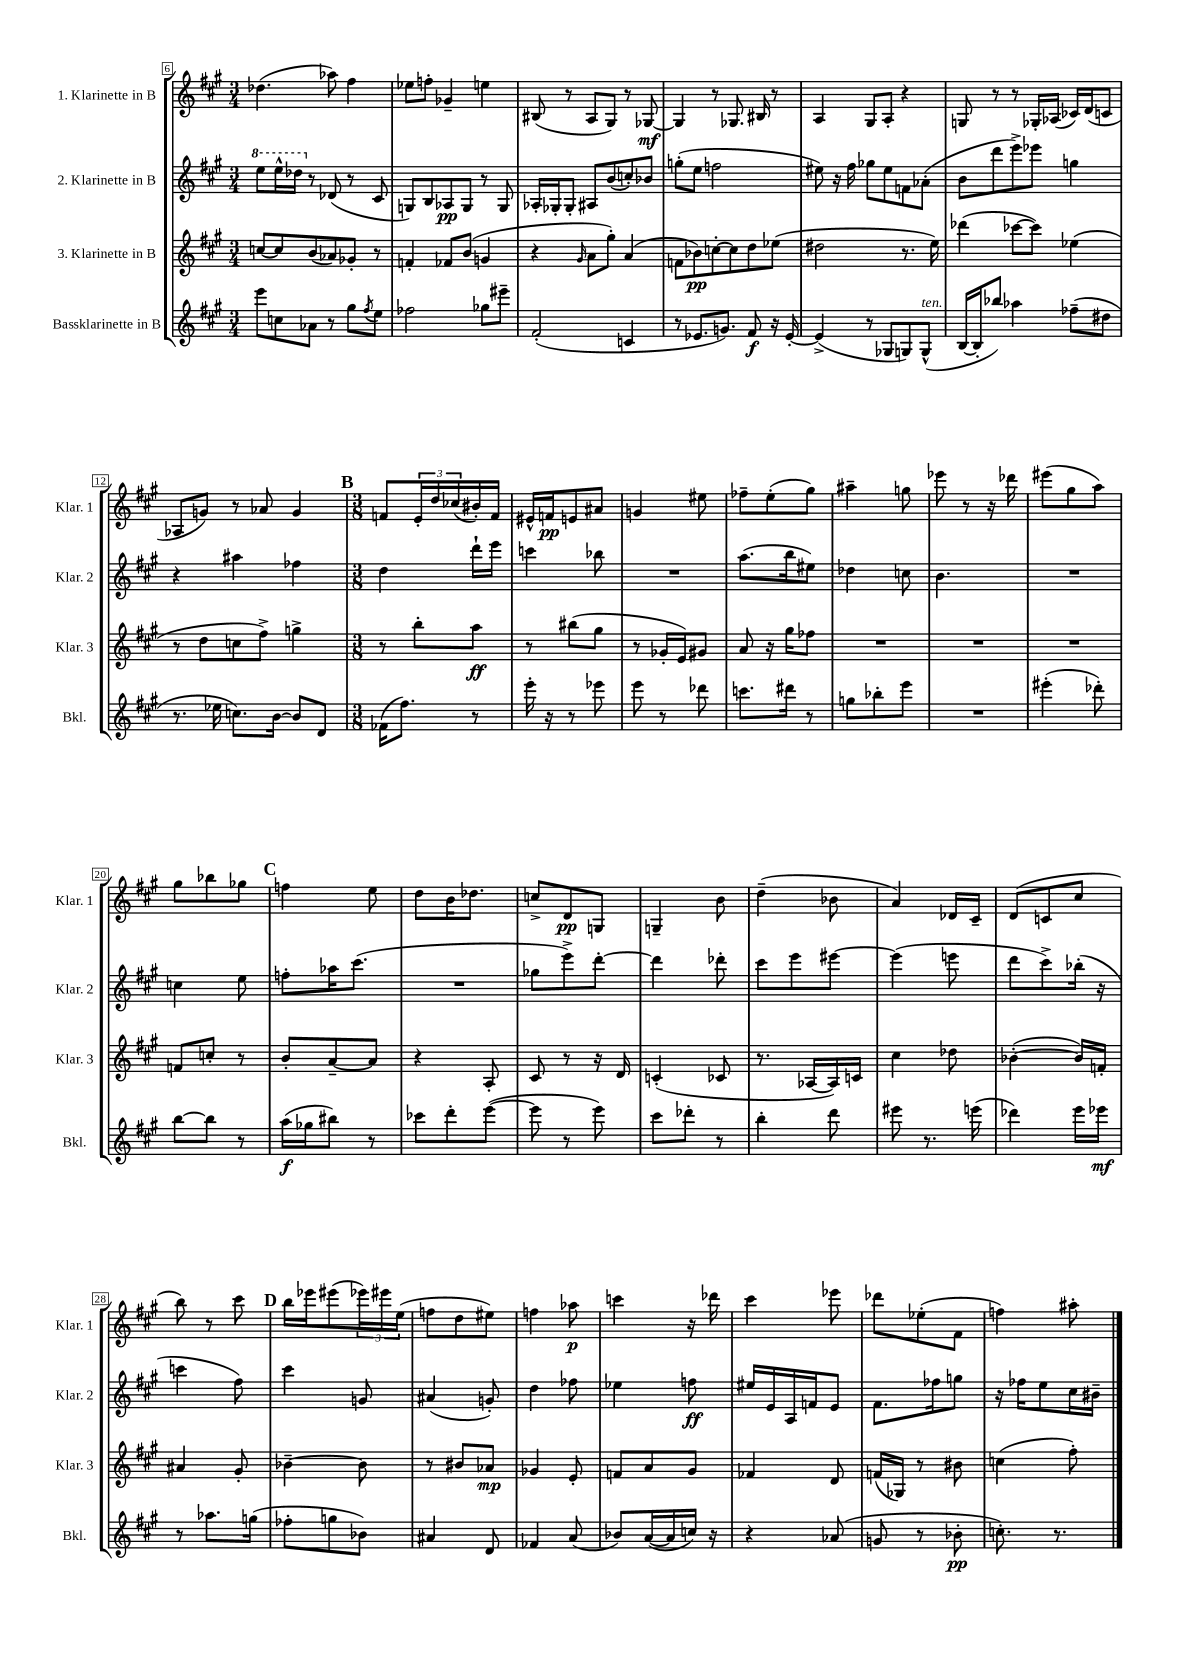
<<
\new StaffGroup <<
\new Staff = "s0" \with { instrumentName = "1. Klarinette in B" shortInstrumentName = "Klar. 1" } {
    \clef treble \key a \major \numericTimeSignature \time 3/4
    des''4.( aes''8) fis''4 |
    ees''8 f''8-. ges'4-- e''4 |
    bis8( r8 a8 gis8) r8 ges8~\mf |
    ges4 r8 ges8. bis16 r8 |
    a4 gis8 a8-. r4 |
    g8 r8 r8 ges16-. aes16( ces'16) d'16( c'8 |
    aes8 g'8) r8 aes'8 g'4 |
    \mark \markup { \bold "B" } \numericTimeSignature \time 3/8 f'8 \tuplet 3/2 { e'16-. d''16 ces''16( } bis'16-.) f'16 |
    eis'16-^ f'16\pp e'8 ais'8 |
    g'4 eis''8 |
    fes''8-- e''8-.( gis''8) |
    ais''4-- g''8 |
    ees'''8 r8 r16 des'''16 |
    eis'''8( gis''8 a''8) |
    gis''8 bes''8 ges''8 |
    \mark \markup { \bold "C" } f''4 e''8 |
    d''8 b'16 des''8. |
    c''8-> d'8\pp g8 |
    g4-- b'8 |
    d''4--( bes'8 |
    a'4) des'16 cis'16-- |
    d'8( c'8 cis''8 |
    b''8) r8 cis'''8 |
    \mark \markup { \bold "D" } b''16 ees'''16 eis'''8( \tuplet 3/2 { ees'''16) eis'''16 e''16( } |
    f''8 d''8 eis''8) |
    f''4 aes''8\p |
    c'''4 r16 des'''16 |
    cis'''4 ees'''8 |
    des'''8 ees''8-.( fis'8 |
    f''4) ais''8-. \bar "|." |
}
\new Staff = "s1" \with { instrumentName = "2. Klarinette in B" shortInstrumentName = "Klar. 2" } {
    \clef treble \key a \major \numericTimeSignature \time 3/4
    \ottava #1 e'''8 e'''16-^ des'''16 \ottava #0 r8 des'8( r8 cis'8 |
    g8) b8 aes8\pp g8 r8 g8 |
    aes16-. ges16-. ges8-. ais8 b'8( c''8-.) bes'8 |
    g''8-.( e''8 f''2 |
    eis''8) r16 fis''16 ges''8 eis''8 f'8 aes'8-.( |
    b'8 d'''8 e'''8->) ees'''8 g''4 |
    r4 ais''4 fes''4 |
    \mark \markup { \bold "B" } \numericTimeSignature \time 3/8 d''4 d'''16-! e'''16 |
    c'''4 bes''8 |
    R4. |
    a''8.( b''16 eis''8) |
    des''4 c''8 |
    b'4. |
    R4. |
    c''4 e''8 |
    \mark \markup { \bold "C" } f''8-. aes''16 cis'''8.( |
    R4. |
    ges''8 e'''8->) d'''8~-. |
    d'''4 des'''8-. |
    cis'''8 e'''8 eis'''8~ |
    eis'''4( e'''8 |
    d'''8 cis'''8->) bes''16-.( r16 |
    c'''4 fis''8) |
    \mark \markup { \bold "D" } cis'''4 g'8 |
    ais'4( g'8-.) |
    d''4 fes''8 |
    ees''4 f''8\ff |
    eis''16 e'16 a16 f'16 e'8 |
    fis'8. fes''16 g''8 |
    r16 fes''16 e''8 cis''16 bis'16-- \bar "|." |
}
\new Staff = "s2" \with { instrumentName = "3. Klarinette in B" shortInstrumentName = "Klar. 3" } {
    \clef treble \key a \major \numericTimeSignature \time 3/4
    c''8~ c''8 b'8( aes'8) ges'8-. r8 |
    f'4-. fes'8 b'8( g'4 |
    r4 \grace { gis'16 } a'8 gis''8-.) a'4( |
    f'8 bes'8\pp) c''8~-. c''8 d''8 ees''8( |
    dis''2 r8. e''16) |
    des'''4( ces'''8~ ces'''8) ees''4( |
    r8 d''8 c''8 fis''8->) g''4-> |
    \mark \markup { \bold "B" } \numericTimeSignature \time 3/8 r8 b''8-. a''8\ff |
    r8 bis''8( gis''8 |
    r8 ges'16-. e'16) gis'8 |
    a'8 r16 gis''16 fes''8 |
    R4. |
    R4. |
    R4. |
    f'8 c''8-. r8 |
    \mark \markup { \bold "C" } b'8-. a'8~-- a'8 |
    r4 a8-. |
    cis'8 r8 r16 d'16 |
    c'4-.( ces'8 |
    r8. aes16~ aes16) c'16 |
    cis''4 des''8 |
    bes'4~-.( bes'16) f'16-. |
    ais'4 gis'8-. |
    \mark \markup { \bold "D" } bes'4~-- bes'8 |
    r8 bis'8 aes'8\mp |
    ges'4 e'8-. |
    f'8 a'8 gis'8 |
    fes'4 d'8 |
    f'16( ges16) r8 bis'8 |
    c''4( fis''8-.) \bar "|." |
}
\new Staff = "s3" \with { instrumentName = "Bassklarinette in B" shortInstrumentName = "Bkl." } {
    \clef treble \key a \major \numericTimeSignature \time 3/4
    e'''8 c''8 aes'8 r8 gis''8 \acciaccatura { fis''8 } e''8 |
    fes''2 ges''8 eis'''8-- |
    fis'2-.( c'4 |
    r8 ees'8. g'8.) fis'8\f r16 ees'16~-. |
    ees'4->( r8 ges8 g8) g8-^^\markup { \italic "ten." }( |
    b16~ b16-. bes''8) aes''4 fes''8--( dis''8 |
    r8. ees''16 c''8.) b'16~ b'8 d'8 |
    \mark \markup { \bold "B" } \numericTimeSignature \time 3/8 fes'16( fis''8.) r8 |
    e'''16-. r16 r8 ees'''8 |
    e'''8 r8 des'''8 |
    c'''8. dis'''16 r8 |
    g''8 bes''8-. e'''8 |
    R4. |
    eis'''4-.( des'''8-.) |
    b''8~ b''8 r8 |
    \mark \markup { \bold "C" } a''16\f( ges''16 bis''8) r8 |
    ces'''8 d'''8-. e'''8~( |
    e'''8 r8 e'''8) |
    cis'''8 des'''8-. r8 |
    b''4-. d'''8 |
    eis'''8 r8. e'''16( |
    des'''4) e'''16 ees'''16\mf |
    r8 aes''8. g''16( |
    \mark \markup { \bold "D" } fes''8-. g''8 bes'8) |
    ais'4 d'8 |
    fes'4 a'8( |
    bes'8) a'16~( a'16 c''16) r16 |
    r4 aes'8( |
    g'8 r8 bes'8-.\pp |
    c''8.-.) r8. \bar "|." |
}
>>
>>
\layout { \context { \Score currentBarNumber = #6 \override BarNumber.stencil = #(make-stencil-boxer 0.1 0.3 ly:text-interface::print) } }
